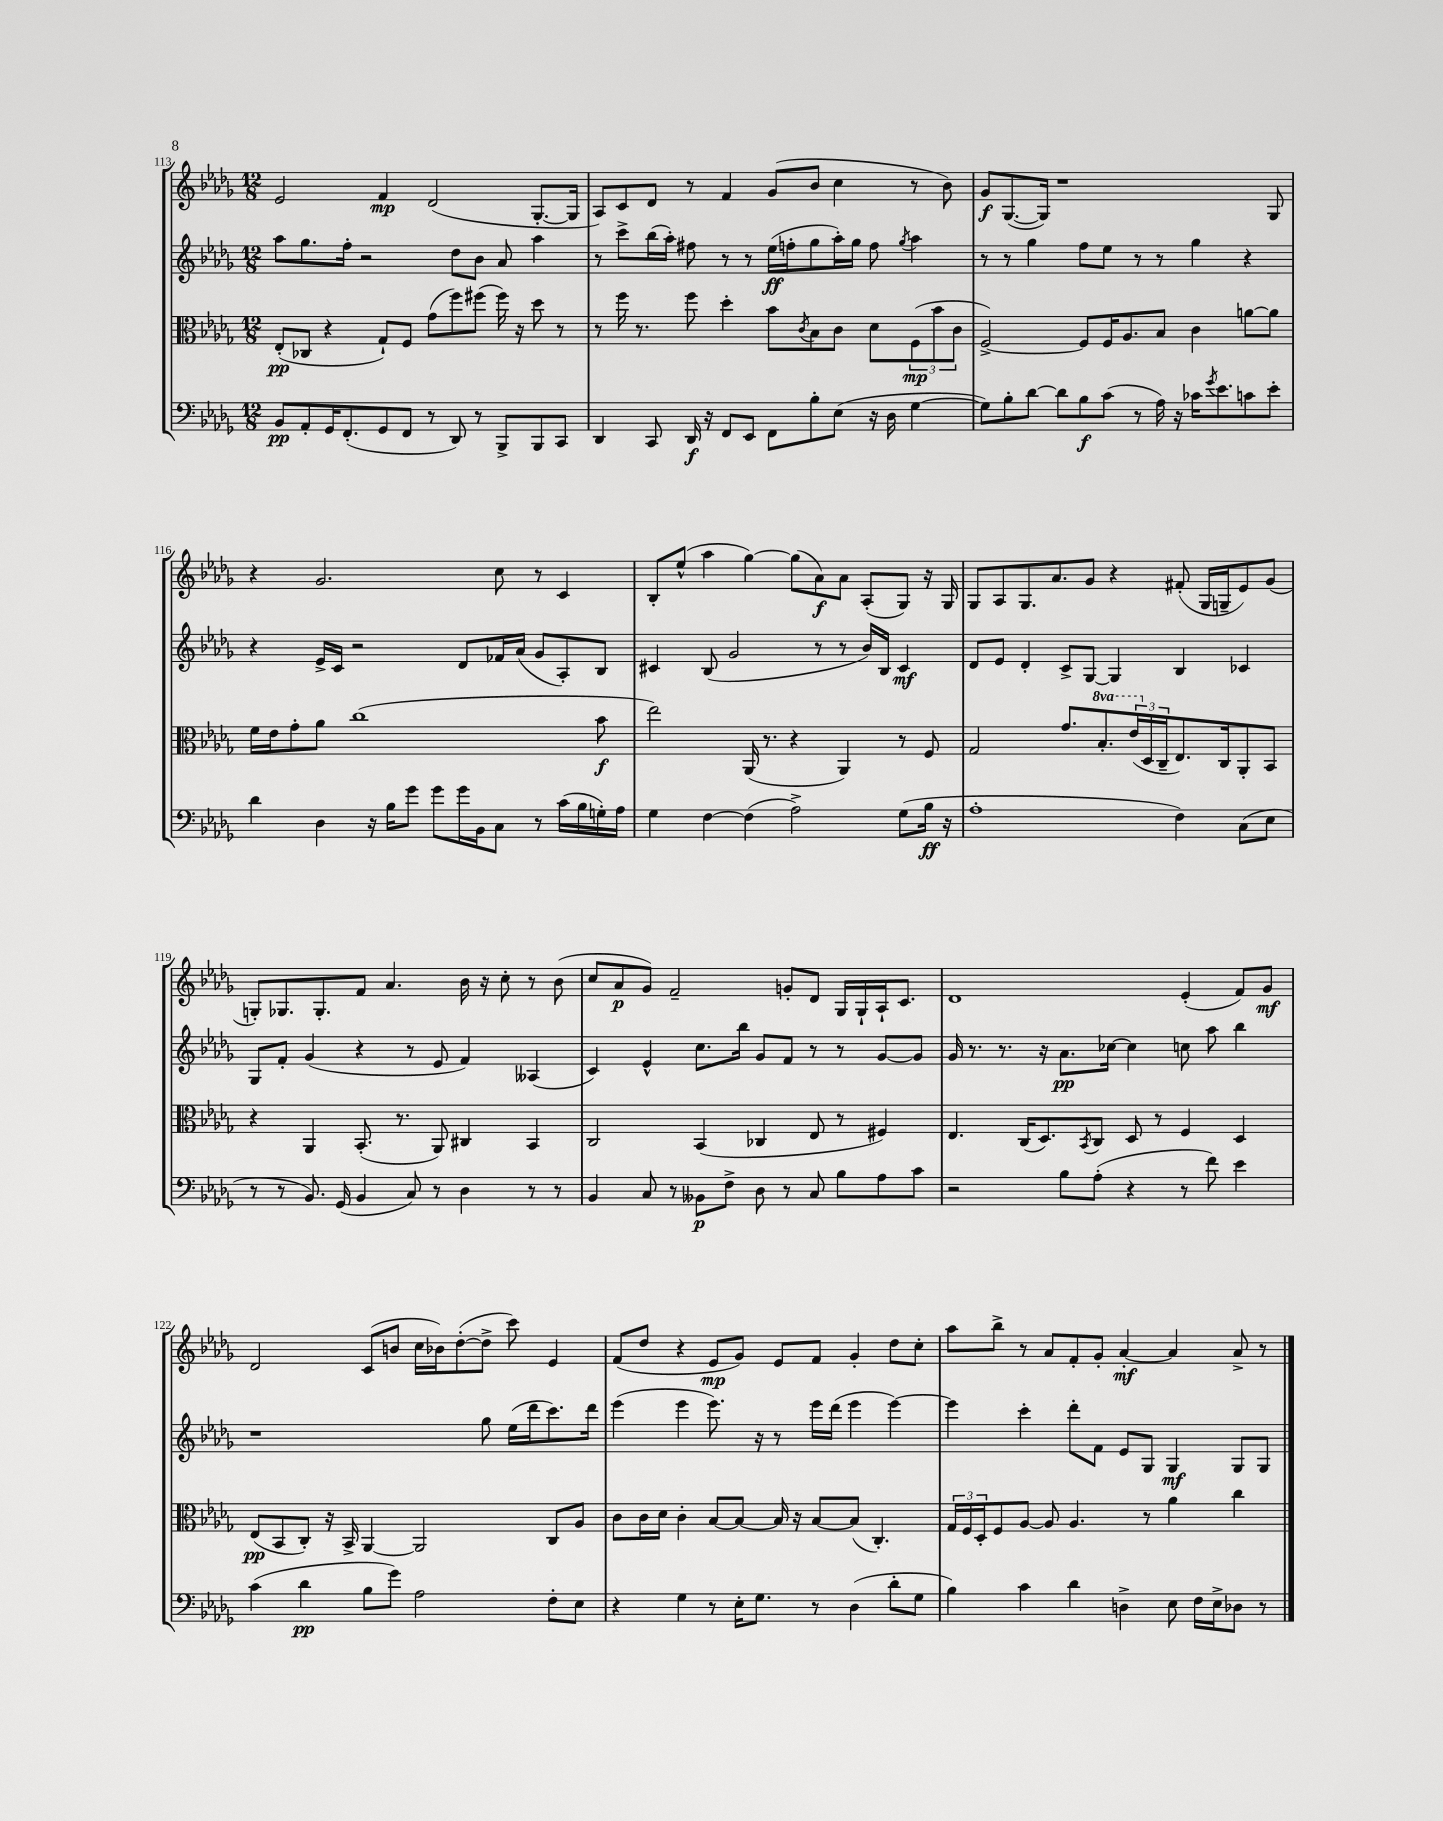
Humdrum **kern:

**kern	**dynam	**kern	**dynam	**kern	**dynam	**kern	**dynam
*part4	*part4	*part3	*part3	*part2	*part2	*part1	*part1
*staff4	*staff4	*staff3	*staff3	*staff2	*staff2	*staff1	*staff1
*clefF4	*	*clefC3	*	*clefG2	*	*clefG2	*
*k[b-e-a-d-g-]	*	*k[b-e-a-d-g-]	*	*k[b-e-a-d-g-]	*	*k[b-e-a-d-g-]	*
*M12/8	*	*M12/8	*	*M12/8	*	*M12/8	*
=113	=113	=113	=113	=113	=113	=113	=113
8BB-/L	pp	(8E-'/L	pp	8aa-\L	.	2e-/	.
8AA-'/	.	8C-X/J	.	8.gg-\	.	.	.
16GG-/K	.	4r	.	.	.	.	.
(8.FF'/	.	.	.	16ff'\Jk	.	.	.
.	.	.	.	2r	.	.	.
8GG-/	.	8G-`/L)	.	.	.	4f/	mp
8FF/J	.	8F/J	.	.	.	.	.
8r	.	(8g-\L	.	.	.	(2d-/	.
8DD-/)	.	8ff\)	.	8dd-\L	.	.	.
8r	.	(8ff#X\J	.	8b-\J	.	.	.
8BBB-^/L	.	16ff#\)	.	8a-/	.	.	.
.	.	16r	.	.	.	.	.
8BBB-/	.	8dd-\	.	4aa-\	.	[8.G-'/L	.
8CC/J	.	8r	.	.	.	.	.
.	.	.	.	.	.	16G-/Jk]	.
=114	=114	=114	=114	=114	=114	=114	=114
4DD-/	.	8r	.	8r	.	8A-/L)	.
.	.	16ff\	.	8ccc^\L	.	8c/	.
.	.	8.r	.	.	.	.	.
8CC/	.	.	.	(16bb-\L	.	8d-/J	.
.	.	.	.	16aa-'\JJ)	.	.	.
16DD-/	f	8ff\	.	8ff#X\	.	8r	.
16r	.	.	.	.	.	.	.
8FF/L	.	4dd-'\	.	8r	.	4f/	.
8EE-/J	.	.	.	8r	.	.	.
8FF\L	.	8b-\L	.	(16ee-\LL	ff	(8g-/L	.
.	.	.	.	16ffn'\J	.	.	.
.	.	8qc/	.	.	.	.	.
8B-'\	.	8B-\	.	8gg-\	.	8b-/J	.
(8E-\J	.	8c\J	.	16aa-'\L)	.	4cc\	.
.	.	.	.	16gg-\JJ	.	.	.
16r	.	8d-\L	.	8ff\	.	.	.
16D-\	.	.	.	.	.	.	.
.	.	.	.	8qgg-/	.	.	.
[4G-\	.	(12F\	mp	4aa-\	.	8r	.
.	.	12b-\	.	.	.	.	.
.	.	.	.	.	.	8b-\)	.
.	.	12c\J	.	.	.	.	.
=115	=115	=115	=115	=115	=115	=115	=115
8G-\L])	.	[2F^/)	.	8r	.	8g-/L	f
8B-'\	.	.	.	8r	.	([8.G-/	.
[8d-\J	.	.	.	4gg-\	.	.	.
.	.	.	.	.	.	16G-/Jk])	.
8d-\L]	.	.	.	.	.	1r	.
8B-\	f	8F/L]	.	8ff\L	.	.	.
(8c\J	.	16F/K	.	8ee-\J	.	.	.
.	.	8.A-/	.	.	.	.	.
8r	.	.	.	8r	.	.	.
16A-\)	.	8B-/J	.	8r	.	.	.
16r	.	.	.	.	.	.	.
16c-X\KL	.	4c\	.	4gg-\	.	.	.
8qg-/	.	.	.	.	.	.	.
8.e-\	.	.	.	.	.	.	.
8cn\	.	[8an\L	.	4r	.	.	.
8e-'\J	.	8a\J]	.	.	.	8G-/	.
!!LO:LB:g=z
=116	=116	=116	=116	=116	=116	=116	=116
4d-\	.	16f\LL	.	4r	.	4r	.
.	.	16e-\J	.	.	.	.	.
.	.	8g-'\	.	.	.	.	.
4D-\	.	8a-\J	.	16e-^/LL	.	2.g-/	.
.	.	.	.	16c/JJ	.	.	.
.	.	(1cc	.	2r	.	.	.
16r	.	.	.	.	.	.	.
16B-\KL	.	.	.	.	.	.	.
8g-\J	.	.	.	.	.	.	.
8g-\L	.	.	.	.	.	.	.
16g-\L	.	.	.	8d-/L	.	.	.
16BB-\J	.	.	.	.	.	.	.
8C\J	.	.	.	16f-X/L	.	8cc\	.
.	.	.	.	(16a-/JJ	.	.	.
8r	.	.	.	8g-/L	.	8r	.
(16c\LL	.	.	.	8A-'/)	.	4c/	.
16B-\	.	.	.	.	.	.	.
16Gn'\)	.	8b-\	f	8B-/J	.	.	.
16A-\JJ	.	.	.	.	.	.	.
=117	=117	=117	=117	=117	=117	=117	=117
4G-\	.	2ee-\)	.	4c#X/	.	8B-'/L	.
.	.	.	.	.	.	(8ee-^^/J	.
[4F\	.	.	.	(8B-/	.	4aa-\	.
.	.	.	.	2g-/	.	.	.
(4F\]	.	(16AA-/	.	.	.	[4gg-\)	.
.	.	8.r	.	.	.	.	.
2A-^\)	.	4r	.	.	.	(8gg-\L]	.
.	.	.	.	8r	.	8a-\)	f
.	.	4AA-/)	.	8r	.	8a-\J	.
.	.	.	.	16b-/LL)	.	(8A-'/L	.
.	.	.	.	16B-/JJ	.	.	.
(8G-\L	.	8r	.	4c#/	mf	8G-/J)	.
16B-\Jk	ff	8F/	.	.	.	16r	.
16r	.	.	.	.	.	16G-/	.
=118	=118	=118	=118	=118	=118	=118	=118
1A-'	.	2G-/	.	8d-/L	.	8G-/L	.
.	.	.	.	8e-/J	.	8A-/	.
.	.	.	.	4d-'/	.	8.G-/	.
.	.	.	.	.	.	8.a-/	.
.	.	8.g-/L	.	8c^/L	.	.	.
.	.	.	.	[8G-/J	.	8g-/J	.
*	*	*8va	*	*	*	*	*
.	.	8.b-'/	.	.	.	.	.
.	.	.	.	4G-/]	.	4r	.
.	.	(24ee-/L	.	.	.	.	.
*	*	*X8va	*	*	*	*	*
.	.	24D-/	.	.	.	.	.
.	.	24C~/J	.	.	.	.	.
4F\)	.	8.E-/)	.	4B-/	.	(8f#X'/	.
.	.	.	.	.	.	16G-/LL	.
.	.	16C/k	.	.	.	16Gn~/J	.
(8C\L	.	8AA-'/	.	4c-X/	.	8e-/)	.
8E-\J	.	8BB-/J	.	.	.	(8g-/J	.
!!LO:LB:g=z
=119	=119	=119	=119	=119	=119	=119	=119
8r	.	4r	.	8G-/L	.	8Gn'/L)	.
8r	.	.	.	8f'/J	.	8.G-X/	.
8.BB-/)	.	4AA-/	.	(4g-/	.	.	.
.	.	.	.	.	.	8.G-'/	.
(16GG-/	.	.	.	.	.	.	.
4BB-/	.	(8.BB-'/	.	4r	.	8f/J	.
.	.	.	.	.	.	4.a-/	.
.	.	8.r	.	.	.	.	.
8C/)	.	.	.	8r	.	.	.
8r	.	8AA-/)	.	8e-/	.	.	.
4D-\	.	4C#X/	.	4f/)	.	16b-\	.
.	.	.	.	.	.	16r	.
.	.	.	.	.	.	8cc'\	.
8r	.	4BB-/	.	(4A--X/	.	8r	.
8r	.	.	.	.	.	(8b-\	.
=120	=120	=120	=120	=120	=120	=120	=120
4BB-/	.	2C/	.	4c/)	.	8cc/L	.
.	.	.	.	.	.	8a-/	p
8C/	.	.	.	4e-^^/	.	8g-/J)	.
8r	.	.	.	.	.	2f~/	.
8BB--X\L	p	(4BB-/	.	8.cc\L	.	.	.
8F^\J	.	.	.	.	.	.	.
.	.	.	.	16bb-\Jk	.	.	.
8D-\	.	4C-X/	.	8g-/L	.	.	.
8r	.	.	.	8f/J	.	8gn'/L	.
8C/	.	8E-/	.	8r	.	8d-/J	.
8B-\L	.	8r	.	8r	.	16G-/LL	.
.	.	.	.	.	.	16G-`/	.
8A-\	.	4F#X/)	.	[8g-/L	.	16A-`/J	.
.	.	.	.	.	.	8.c/J	.
8c\J	.	.	.	8g-/J]	.	.	.
=121	=121	=121	=121	=121	=121	=121	=121
2r	.	4.E-/	.	16g-/	.	1d-	.
.	.	.	.	8.r	.	.	.
.	.	.	.	8.r	.	.	.
.	.	(16C/KL	.	.	.	.	.
.	.	8.D-/)	.	16r	.	.	.
8B-\L	.	.	.	8.a-\L	pp	.	.
.	.	8qBB-/	.	.	.	.	.
(8A-'\J	.	8C/J	.	.	.	.	.
.	.	.	.	[16cc-X\Jk	.	.	.
4r	.	8D-/	.	4cc-\]	.	.	.
.	.	8r	.	.	.	.	.
8r	.	4F/	.	8ccn\	.	(4e-'/	.
8f\)	.	.	.	8aa-\	.	.	.
4e-\	.	4D-/	.	4bb-\	.	8f/L)	.
.	.	.	.	.	.	8g-/J	mf
!!LO:LB:g=z
=122	=122	=122	=122	=122	=122	=122	=122
(4c\	.	(8E-/L	pp	1r	.	2d-/	.
.	.	8BB-/	.	.	.	.	.
4d-\	pp	8C'/J)	.	.	.	.	.
.	.	16r	.	.	.	.	.
.	.	16BB-^/	.	.	.	.	.
8B-\L	.	[4AA-/	.	.	.	(8c/L	.
8g-\J)	.	.	.	.	.	8bn/J	.
2A-\	.	2AA-/]	.	.	.	16cc\LL	.
.	.	.	.	.	.	16b-X\J)	.
.	.	.	.	.	.	([8dd-'\	.
.	.	.	.	8gg-\	.	8dd-^\J]	.
.	.	.	.	(16ee-\LL	.	8ccc\)	.
.	.	.	.	16ddd-\J	.	.	.
8F'\L	.	8C/L	.	8.ccc\)	.	4e-/	.
8E-\J	.	8A-/J	.	.	.	.	.
.	.	.	.	16ddd-\Jk	.	.	.
=123	=123	=123	=123	=123	=123	=123	=123
4r	.	8c\L	.	(4eee-\	.	(8f/L	.
.	.	16c\L	.	.	.	8dd-/J	.
.	.	16d-\JJ	.	.	.	.	.
4G-\	.	4c'\	.	4eee-\	.	4r	.
8r	.	[8B-/L	.	8.eee-\)	.	8e-/L	mp
16E-'\KL	.	8B-/J_	.	.	.	8g-/J)	.
8.G-\J	.	.	.	16r	.	.	.
.	.	16B-/]	.	8r	.	8e-/L	.
.	.	16r	.	.	.	.	.
8r	.	[8B-/L	.	16eee-\LL	.	8f/J	.
.	.	.	.	(16ddd-\JJ	.	.	.
(4D-\	.	(8B-/J]	.	4eee-\	.	4g-'/	.
.	.	4.C'/)	.	.	.	.	.
8d-'\L	.	.	.	[4eee-\)	.	8dd-\L	.
8G-\J	.	.	.	.	.	8cc'\J	.
=124	=124	=124	=124	=124	=124	=124	=124
4B-\)	.	24G-/LL	.	4eee-\]	.	8aa-\L	.
.	.	24F/	.	.	.	.	.
.	.	24D-'/J	.	.	.	.	.
.	.	8F/	.	.	.	8bb-^\J	.
4c\	.	[8A-/J	.	4ccc'\	.	8r	.
.	.	8A-/]	.	.	.	8a-/L	.
4d-\	.	4.A-/	.	8ddd-'\L	.	8f'/	.
.	.	.	.	8f\J	.	8g-'/J	.
4Dn^\	.	.	.	8e-/L	.	[4a-'/	mf
.	.	8r	.	8G-/J	.	.	.
8E-\	.	4a-\	.	4G-/	mf	4a-/]	.
16F\LL	.	.	.	.	.	.	.
16E-^\J	.	.	.	.	.	.	.
8D-X\J	.	4cc\	.	8G-/L	.	8a-^/	.
8r	.	.	.	8G-/J	.	8r	.
==	==	==	==	==	==	==	==
*-	*-	*-	*-	*-	*-	*-	*-
